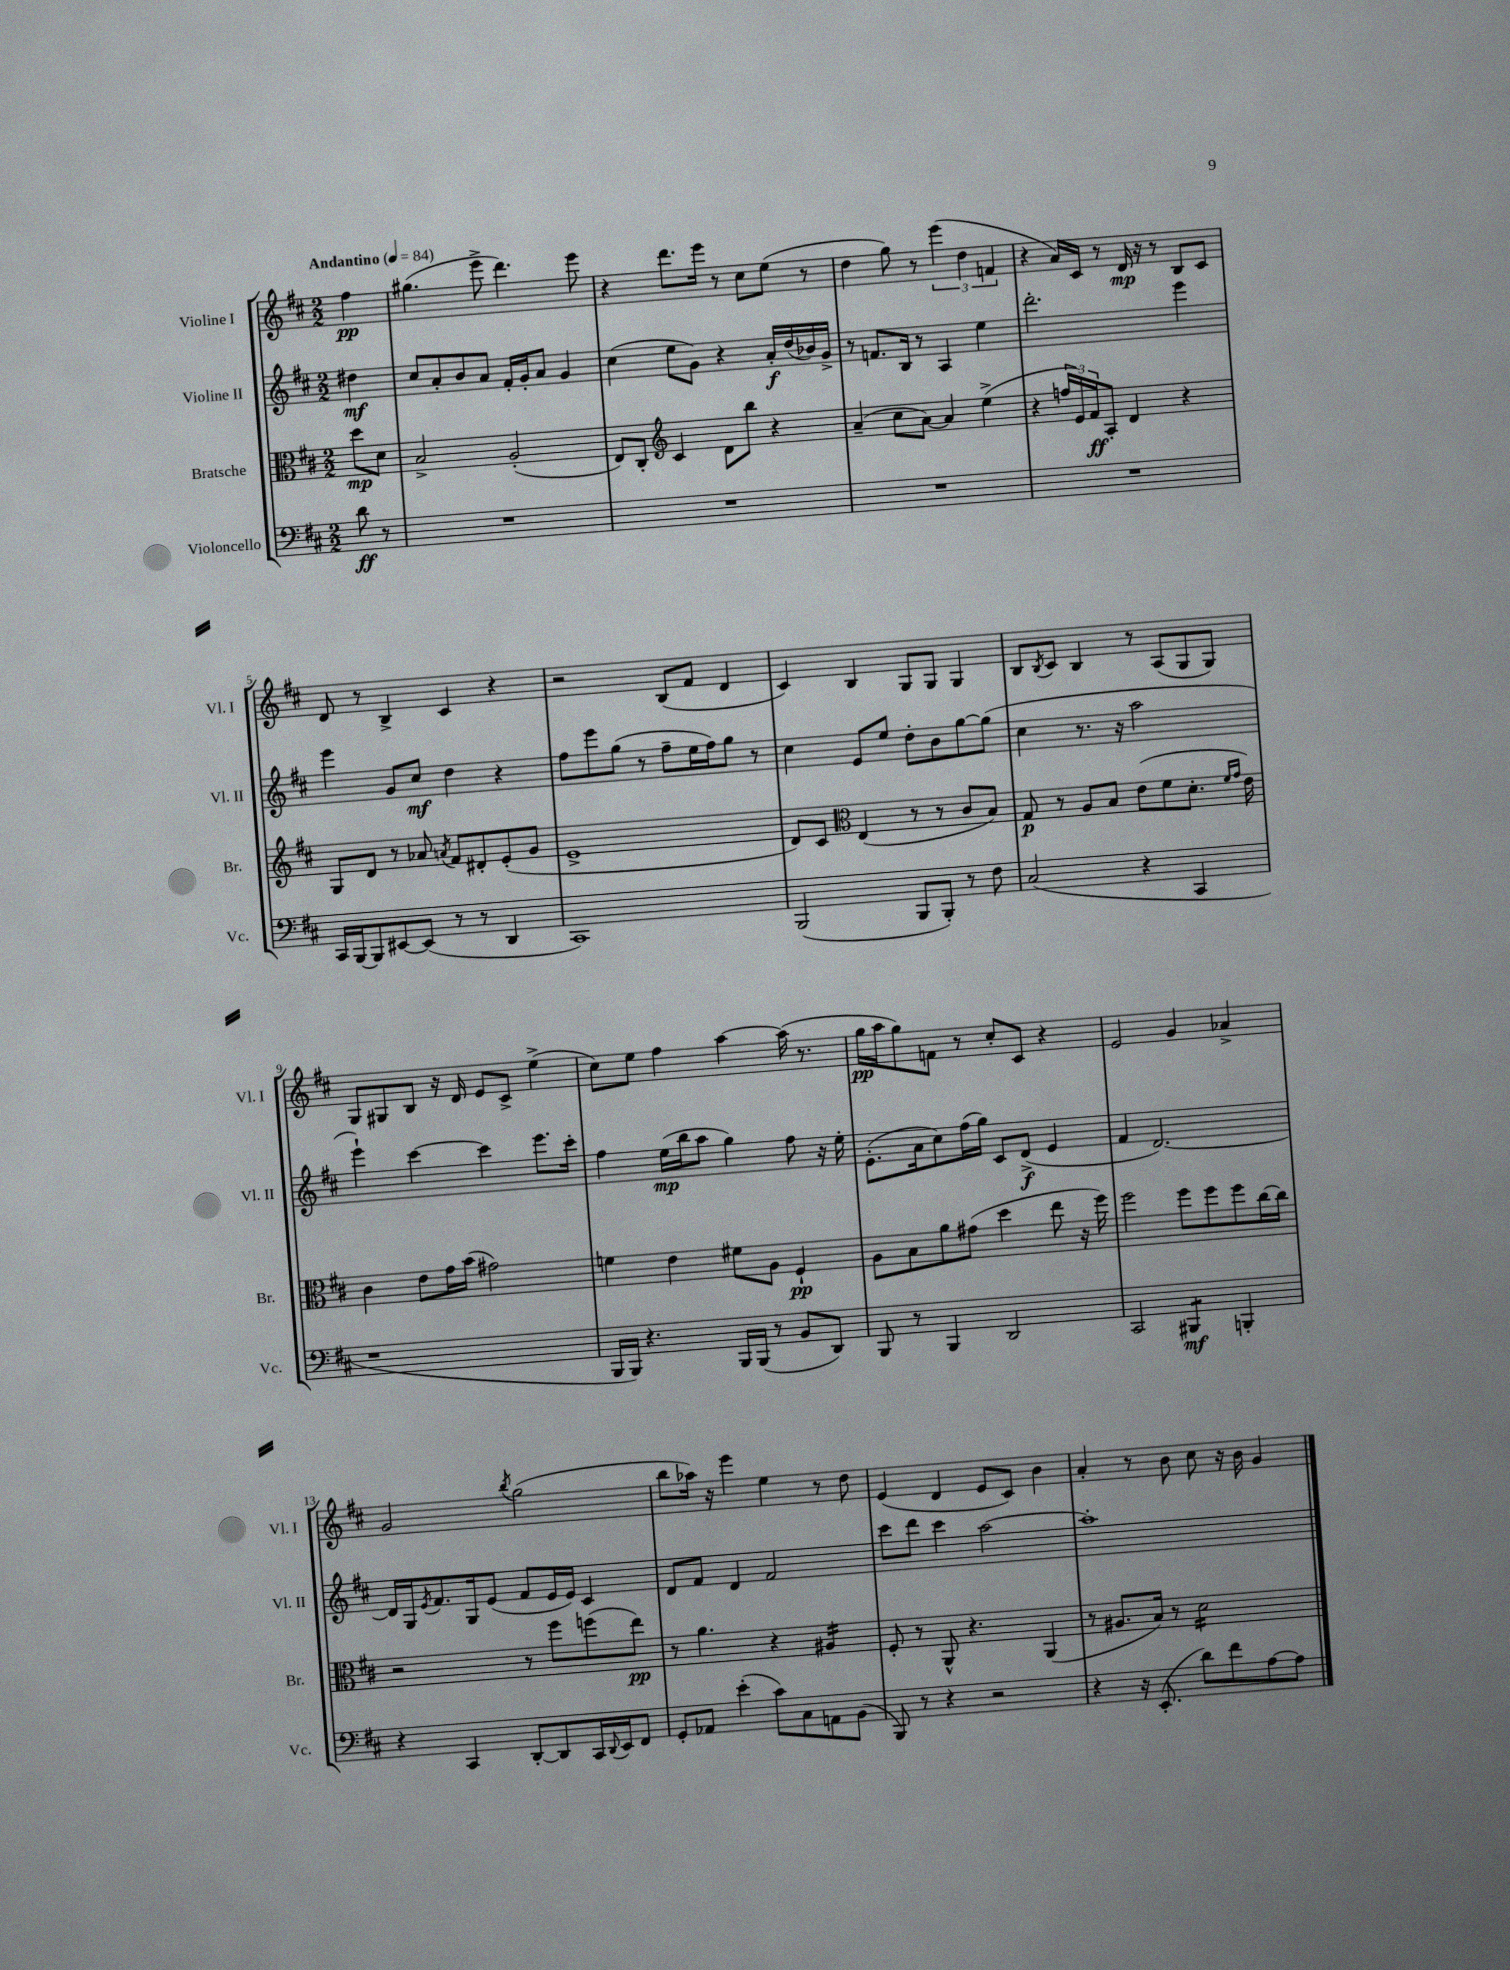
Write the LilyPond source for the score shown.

<<
\new StaffGroup <<
\new Staff = "s0" \with { instrumentName = "Violine I" shortInstrumentName = "Vl. I" } {
    \clef treble \key d \major \numericTimeSignature \time 2/2 \partial 4 \tempo "Andantino" 4 = 84
    fis''4\pp |
    gis''4.( e'''8-> d'''4.) e'''8 |
    r4 d'''8. e'''16 r8 cis''8 e''8( r8 |
    d''4 g''8) r8 \tuplet 3/2 { e'''4( d''4 f'4 } |
    r4 a'16) cis'16 r8 d'16\mp r16 r8 b8 cis'8 |
    d'8 r8 b4-> cis'4 r4 |
    r2 b8( fis'8 d'4 |
    cis'4) b4 g8 g8 g4 |
    b8 \acciaccatura { b8 } cis'8 b4 r8 a8( g8 g8) |
    g8 gis8 b8 r16 d'16 e'8 cis'8-> e''4->( |
    cis''8) e''8 fis''4 a''4~ a''16( r8. |
    g''16\pp a''16 g''8) f'8 r8 cis''8-. cis'8 r4 |
    e'2 g'4 aes'4-> |
    g'2 \acciaccatura { b''8 } g''2( |
    b''8 aes''16) r16 e'''4 e''4 r8 d''8 |
    e'4( d'4 e'8 cis'8) b'4 |
    a'4-. r8 b'8 cis''8 r16 b'16 g'4 \bar "|." |
}
\new Staff = "s1" \with { instrumentName = "Violine II" shortInstrumentName = "Vl. II" } {
    \clef treble \key d \major \numericTimeSignature \time 2/2 \partial 4
    dis''4\mf |
    cis''8 a'8-. b'8 a'8 fis'16-. g'16-. a'8 g'4 |
    cis''4( e''8 g'8) r4 a'16-.\f d''16( bes'16) g'16-> |
    r8 f'8. b16 r8 a4 e''4 |
    d'''2.-. e'''4 |
    e'''4 g'8 cis''8\mf d''4 r4 |
    fis''8 e'''8 g''8( r8 fis''8-- e''16 fis''16) g''8 r8 |
    cis''4 e'8 e''8 d''8-. b'8 g''8~ g''8( |
    cis''4 r8. r16 a''2 |
    e'''4-!) cis'''4~ cis'''4 e'''8. cis'''16-. |
    fis''4 e''16\mp( b''16 a''8 g''4) fis''8 r16 e''16-. |
    e'8.-.( a'16 cis''8) fis''16( g''16) cis'8 d'8->\f( e'4 |
    fis'4 d'2.~) |
    d'16 g16 \acciaccatura { e'8 } fis'8. g16 e'8( fis'8 e'16 e'16) cis'4 |
    d'8 fis'8 d'4 fis'2 |
    cis'''8 d'''8 cis'''4 a''2~ |
    a''1-. \bar "|." |
}
\new Staff = "s2" \with { instrumentName = "Bratsche" shortInstrumentName = "Br." } {
    \clef alto \key d \major \numericTimeSignature \time 2/2 \partial 4
    d''8\mp d'8 |
    b2-> a2-.( |
    e8) cis8-. \clef treble cis'4 d'8 b''8 r4 |
    a'4--( cis''8 a'8~) a'4 e''4->( |
    r4 \tuplet 3/2 { f''16 e'16) fis'16\ff } a8-. d'4 r4 |
    g8 d'8 r8 aes'8 \acciaccatura { a'8 } fis'8 dis'8-. e'8-.( g'8 |
    e'1-> |
    d'8) cis'8 \clef alto e4( r8 r8 cis'8 b8) |
    g8\p r8 a8 b8 e'8( fis'8 d'8.-. \grace { fis'16 g'16 } e'16) |
    cis'4 e'8 g'16 b'16( gis'2) |
    f'4 e'4 fis'8 a8 fis4-!\pp |
    a8 b8 a'8 gis'8( d''4 e''8 r16 fis''16) |
    fis''2 fis''8 fis''8 fis''8 cis''16~ cis''16 |
    r2 r8 fis''8 f''8( e''8\pp) |
    r8 a'4. r4 ais4:16 |
    fis8-. r8 a,8-^ r4. a,4( |
    r8 ais8. b16) r8 d'2:16 \bar "|." |
}
\new Staff = "s3" \with { instrumentName = "Violoncello" shortInstrumentName = "Vc." } {
    \clef bass \key d \major \numericTimeSignature \time 2/2 \partial 4
    d'8\ff r8 |
    R1 |
    R1 |
    R1 |
    R1 |
    cis,16 b,,16~ b,,8 eis,8~ eis,8( r8 r8 d,4 |
    cis,1) |
    b,,2( b,,8 b,,8-.) r8 fis8 |
    cis2( r4 cis,4 |
    r1 |
    b,,16 b,,16) r4. b,,16 b,,16( r8 b,8 d,8) |
    b,,8 r8 b,,4 d,2 |
    cis,2 bis,,4:8\mf b,,4-. |
    r4 cis,4 d,8~-. d,8 cis,16 \appoggiatura { d,8 } e,16 fis,8 |
    g,8-. aes,8 e'4-.( cis'8) cis8 a,8 b,8( |
    b,,8) r8 r4 r2 |
    r4 r16 e,8.-.( d'8) fis'8 a8~ a8 \bar "|." |
}
>>
>>
